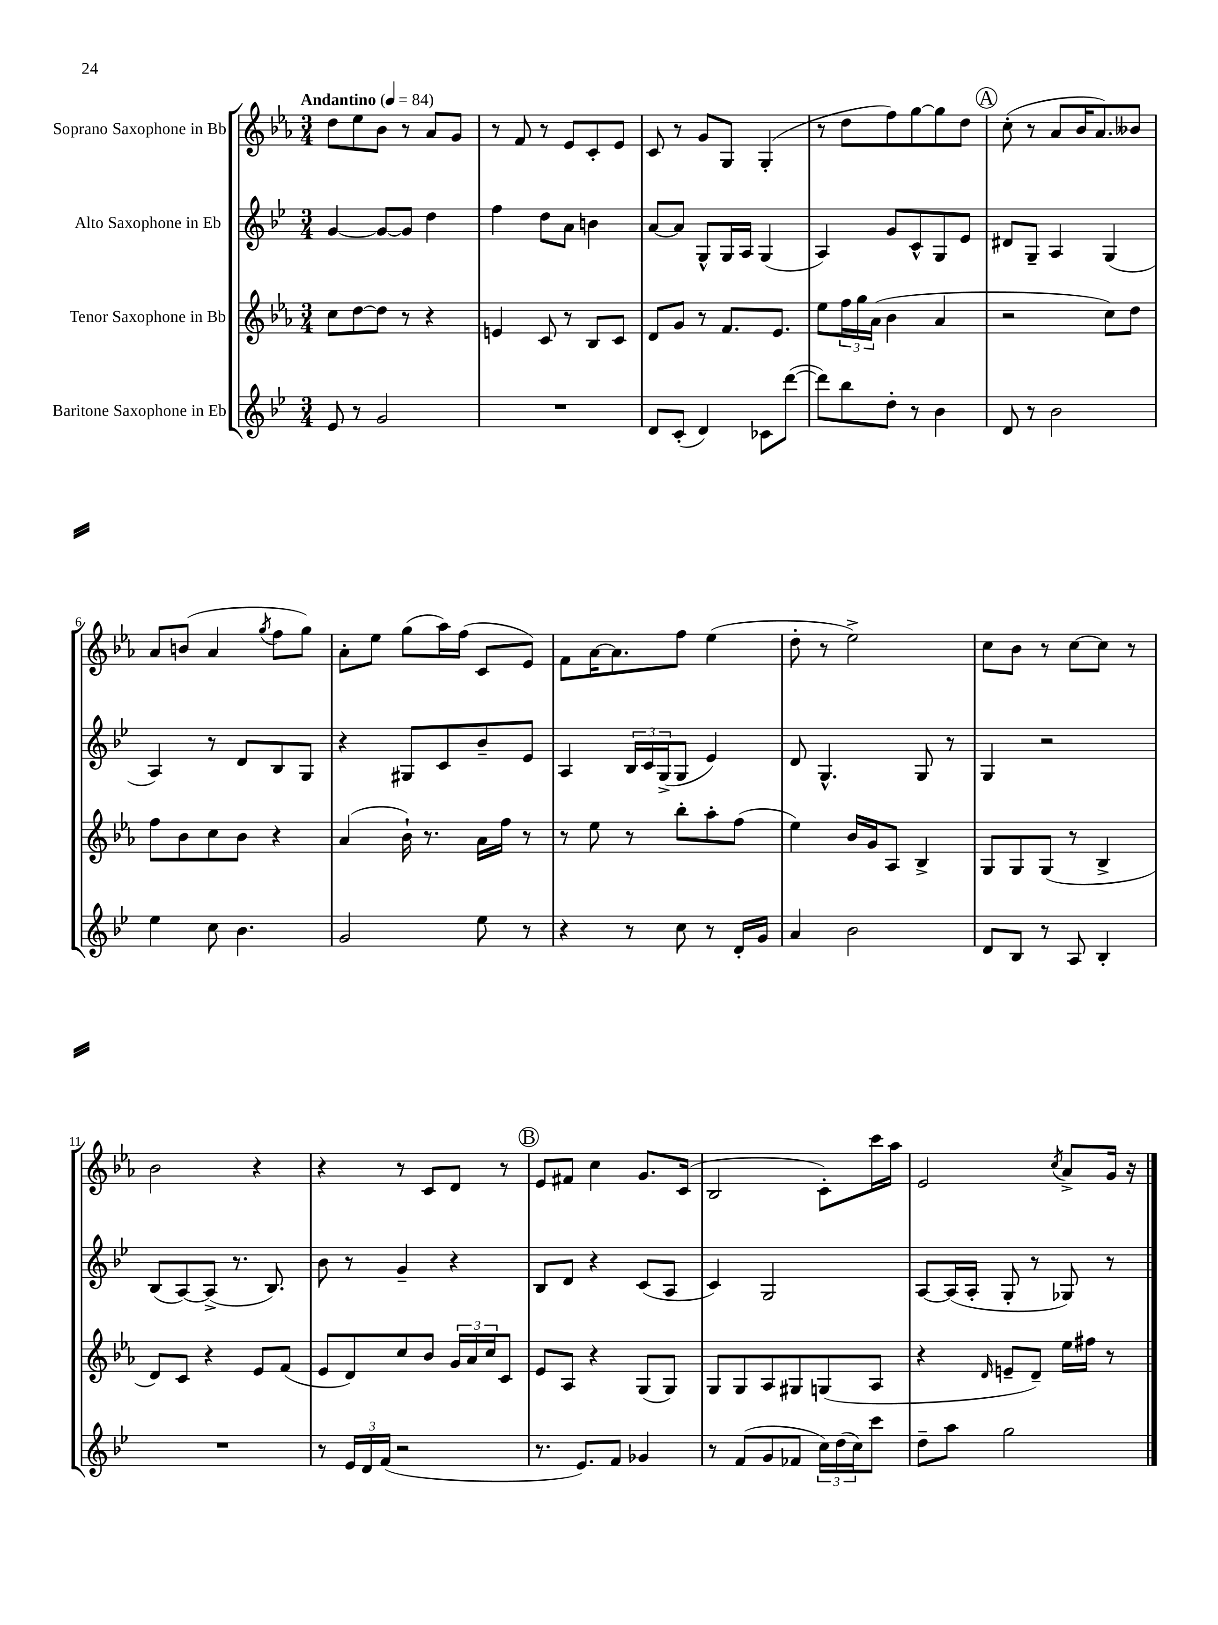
<<
\new StaffGroup <<
\new Staff = "s0" \with { instrumentName = "Soprano Saxophone in Bb" } {
    \clef treble \key ees \major \numericTimeSignature \time 3/4 \tempo "Andantino" 4 = 84
    d''8 ees''8 bes'8 r8 aes'8 g'8 |
    r8 f'8 r8 ees'8 c'8-. ees'8 |
    c'8 r8 g'8 g8 g4-.( |
    r8 d''8 f''8) g''8~ g''8 d''8 |
    \mark \markup { \circle "A" } c''8-.( r8 aes'8 bes'16 aes'8.) beses'8 |
    aes'8 b'8( aes'4 \acciaccatura { g''8 } f''8 g''8) |
    aes'8-. ees''8 g''8( aes''16) f''16( c'8 ees'8) |
    f'8 aes'16~ aes'8. f''8 ees''4( |
    d''8-. r8 ees''2->) |
    c''8 bes'8 r8 c''8~ c''8 r8 |
    bes'2 r4 |
    r4 r8 c'8 d'8 r8 |
    \mark \markup { \circle "B" } ees'8 fis'8 c''4 g'8. c'16( |
    bes2 c'8-.) c'''16 aes''16 |
    ees'2 \acciaccatura { c''8 } aes'8-> g'16 r16 \bar "|." |
}
\new Staff = "s1" \with { instrumentName = "Alto Saxophone in Eb" } {
    \clef treble \key bes \major \numericTimeSignature \time 3/4
    g'4~ g'8~ g'8 d''4 |
    f''4 d''8 a'8 b'4 |
    a'8~ a'8 g8-^ g16 a16 g4( |
    a4) g'8 c'8-^ g8 ees'8 |
    \mark \markup { \circle "A" } dis'8 g8-- a4 g4( |
    a4) r8 d'8 bes8 g8 |
    r4 gis8 c'8 bes'8-- ees'8 |
    a4 \tuplet 3/2 { bes16 c'16 g16->( } g8 ees'4) |
    d'8 g4.-^ g8 r8 |
    g4 r2 |
    bes8( a8~) a8->( r8. bes8.) |
    bes'8 r8 g'4-- r4 |
    \mark \markup { \circle "B" } bes8 d'8 r4 c'8( a8 |
    c'4) g2 |
    a8~ a16( a16-. g8-. r8 ges8) r8 \bar "|." |
}
\new Staff = "s2" \with { instrumentName = "Tenor Saxophone in Bb" } {
    \clef treble \key ees \major \numericTimeSignature \time 3/4
    c''8 d''8~ d''8 r8 r4 |
    e'4 c'8 r8 bes8 c'8 |
    d'8 g'8 r8 f'8. ees'8. |
    ees''8 \tuplet 3/2 { f''16 g''16 aes'16( } bes'4 aes'4 |
    \mark \markup { \circle "A" } r2 c''8) d''8 |
    f''8 bes'8 c''8 bes'8 r4 |
    aes'4( bes'16-!) r8. aes'16 f''16 r8 |
    r8 ees''8 r8 bes''8-. aes''8-. f''8( |
    ees''4) bes'16 g'16 aes8 bes4-> |
    g8 g8 g8( r8 bes4-> |
    d'8) c'8 r4 ees'8 f'8( |
    ees'8 d'8) c''8 bes'8 \tuplet 3/2 { g'16 aes'16 c''16 } c'8 |
    \mark \markup { \circle "B" } ees'8 aes8 r4 g8( g8) |
    g8 g8 aes8 gis8 g8( aes8 |
    r4 \grace { d'16 } e'8-- d'8--) ees''16 fis''16 r8 \bar "|." |
}
\new Staff = "s3" \with { instrumentName = "Baritone Saxophone in Eb" } {
    \clef treble \key bes \major \numericTimeSignature \time 3/4
    ees'8 r8 g'2 |
    R2. |
    d'8 c'8-.( d'4) ces'8 d'''8~( |
    d'''8) bes''8 d''8-. r8 bes'4 |
    \mark \markup { \circle "A" } d'8 r8 bes'2 |
    ees''4 c''8 bes'4. |
    g'2 ees''8 r8 |
    r4 r8 c''8 r8 d'16-. g'16 |
    a'4 bes'2 |
    d'8 bes8 r8 a8 bes4-. |
    R2. |
    r8 \tuplet 3/2 { ees'16 d'16 f'16( } r2 |
    \mark \markup { \circle "B" } r8. ees'8.) f'8 ges'4 |
    r8 f'8( g'8 fes'8 \tuplet 3/2 { c''16) d''16( c''16) } c'''8 |
    d''8-- a''8 g''2 \bar "|." |
}
>>
>>
